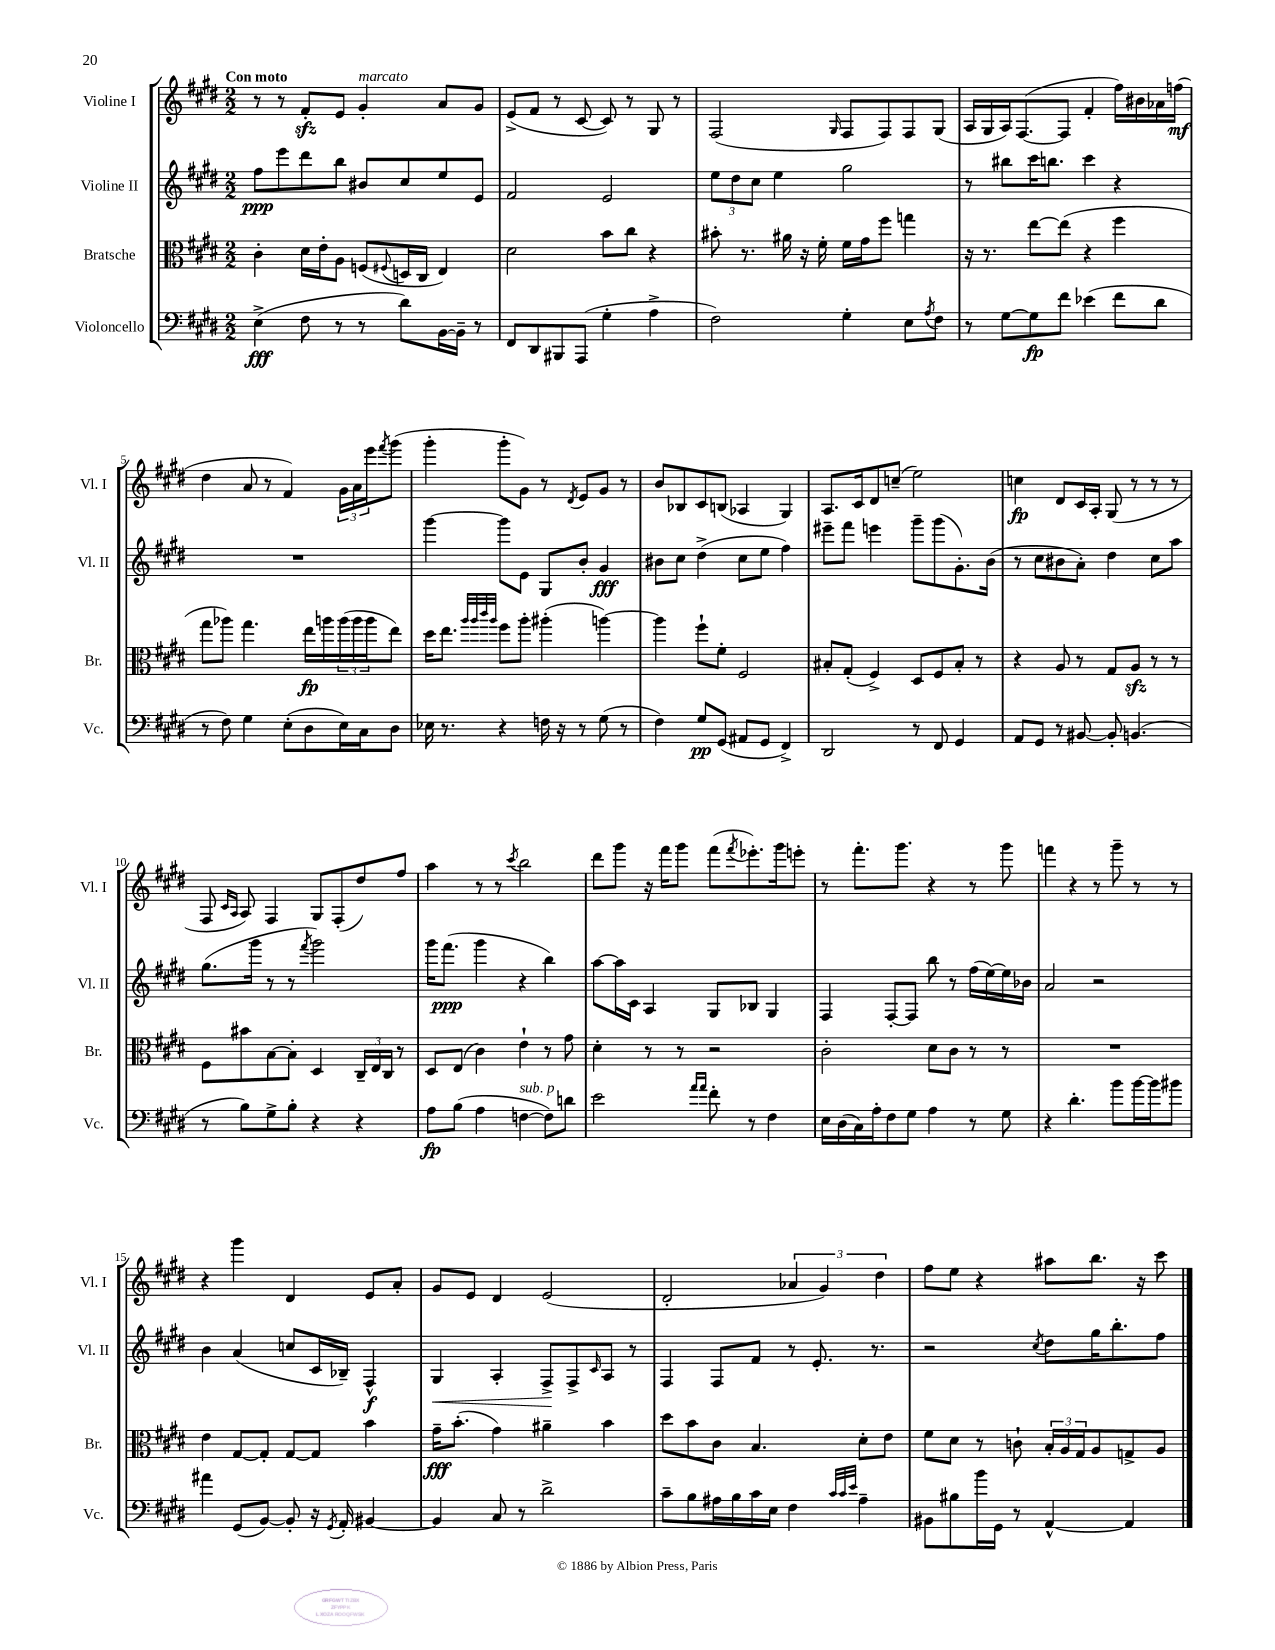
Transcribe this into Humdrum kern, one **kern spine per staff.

**kern	**kern	**kern	**kern
*staff4	*staff3	*staff2	*staff1
*clefF4	*clefC3	*clefG2	*clefG2
*k[f#c#g#d#]	*k[f#c#g#d#]	*k[f#c#g#d#]	*k[f#c#g#d#]
*M2/2	*M2/2	*M2/2	*M2/2
(4E^\	4c#'\	8ff#\L	8r
.	.	8eee\	8r
8F#\	16d#\LL	8ddd#\	8f#'/L
.	16e'\J	.	.
8r	8A\J	8bb\J	8e/J
8r	(8F/L	8b#/L	4g#'/
.	8qqF#/	.	.
8d#\L)	16D/L	8cc#/	.
.	16C#/JJ	.	.
[16BB\L	4E/)	8ee/	8a/L
16BB~\]JJ	.	.	.
8r	.	8e/J	8g#/J
=	=	=	=
8FF#/L	2d#\	2f#/	(8e^/L
8DD#/	.	.	8f#/J
8BBB#/	.	.	8r
(8AAA/J	.	.	[8c#/
4G#'\	8b\L	2e/	8c#/])
.	8cc#\J	.	8r
4A^\	4r	.	8G#/
.	.	.	8r
=	=	=	=
2F#\)	8b#'\	12ee\L	(2F#/
.	.	12dd#\	.
.	8.r	.	.
.	.	12cc#\J	.
.	.	4ee\	.
.	16a#\	.	.
.	16r	.	.
.	16f#'\	.	.
.	.	.	16qqG#/
4G#'\	16f#\LL	2gg#\	8F#/L
.	16g#\J	.	.
.	8ff#\J	.	8F#/)
8E\L	4gg\	.	8F#/
8qA/	.	.	.
8F#\J	.	.	(8G#/J
=	=	=	=
8r	16r	8r	16A/LL
.	8.r	.	16G#/
[8G#\L	.	8bb#\L	16A/J)
.	.	.	([8.F#/
8G#\]	[8ee\L	16ccc#\K	.
.	.	8.bb\J	.
8f#\J	(8ee\]J	.	8F#/]J
(4e-\	4r	4ccc#\	4f#'/
8f#\L	4ff#\	4r	16ff#\LL)
.	.	.	16b#\
8d#\J	.	.	16a-\
.	.	.	(16ff\JJ
=	=	=	=
8r	8gg#\L	1r	4dd#\
8F#\)	8aa-\J)	.	.
4G#\	4.gg#\	.	8a/
.	.	.	8r
(8E'\L	.	.	4f#/)
8D#\	16ee\LL	.	.
.	16aa\	.	.
16E\L)	(24aa\	.	24g#\LL
.	24aa\	.	24a\
16C#\J	.	.	.
.	24aa\J	.	24eee\J
.	.	.	8qfff#/
8D#\J	8ee\J)	.	(8ggg#\J
=	=	=	=
16E-\	16dd#\LK	[4ggg#\	4ggg#'\
8.r	8.ee\J	.	.
.	32qqaa/LLL	.	.
.	32qqaa/	.	.
.	32qqccc#/	.	.
.	32qqaa/JJJ	.	.
4r	8ff#\L	8ggg#\]L	8ggg#'\L
.	8aa'\J	8e\J	8g#\J)
16F\	(4aa#'\	8G#/L	8r
16r	.	.	.
.	.	.	8qd#/
8r	.	8b'/J	8e/L
(8G#\	[4aa\)	4g#/	8g#/J
8r	.	.	8r
=	=	=	=
4F#\)	4aa\]	8b#\L	8b/L
.	.	8cc#\J	8B-/
8G#/L	8ff#`\L	(4dd#^\	8c#/
(8GG#/J	8f#'\J	.	(8B/J
8AA#/L	2F#/	8cc#\L	4A-/
8GG#/J	.	8ee\J	.
4FF#^/)	.	4ff#\)	4G#/)
=	=	=	=
2DD#/	8B#'/L	8eee#~\L	8.A/L
.	(8G#'/J	8fff#\J	.
.	.	.	16c#/k
.	4F#^/)	4eee\	8d#/
.	.	.	(8cc~/J
8r	8D#/L	8ggg#~\L	2ee\)
8FF#/	8F#/	(8ggg#\	.
4GG#/	8B#'/J	8.g#'\)	.
.	8r	.	.
.	.	(16b\Jk	.
=	=	=	=
8AA/L	4r	8r	4cc\
8GG#/J	.	8cc#\L	.
8r	8A/	8b#\	8d#/L
[8BB#/	8r	8a'\J)	16c#/L
.	.	.	16A'/JJ
8BB#'/]	8G#/L	4dd#\	(8G#/
(4.BB/	8A/J	.	8r
.	8r	8cc#\L	8r
.	8r	8aa\J	8r
=	=	=	=
8r	8F#\L	(8.gg#\L	8F#/
.	.	.	16qqc#/LL
.	.	.	16qqA/JJ
8B\L)	8b#\	.	8A/)
.	.	16ggg#\Jk	.
8G#^\	[8B\	8r	4F#/
8B'\J	8B'\]J	8r	.
.	.	8qfff#/	.
4r	4D#/	2ggg#\)	8G#/L
.	.	.	(8F#'/
4r	24C#~/LL	.	8dd#/)
.	24E/	.	.
.	24C#/JJ	.	.
.	8r	.	8ff#/J
=	=	=	=
8A\L	8D#/L	16ggg#\LK	4aa\
.	.	(8.fff#\J	.
(8B\J	(8E/J	.	.
4A\	4c#\)	4ggg#\	8r
.	.	.	8r
.	.	.	8qccc#/
[4F\	4e`\	4r	2bb\
8F\]L)	8r	4bb\)	.
8d\J	8g#\	.	.
=	=	=	=
2e\	4d#'\	[8aa\L	8ddd#\L
.	.	16aa\]L	8ggg#\J
.	.	16c#\JJ	.
.	8r	4A/	16r
.	.	.	16fff#\LK
.	8r	.	8ggg#\J
16qqa/LL	.	.	.
16qqa/JJ	.	.	.
8f#'\	2r	8G#/L	(8fff#\L
.	.	.	8qfff#/
8r	.	8B-/J	8.eee-'\)
4F#\	.	4G#/	.
.	.	.	16ggg#\k
.	.	.	8eee'\J
=	=	=	=
16E\LL	2c#'\	4F#/	8r
(16D#\	.	.	.
16C#\)	.	.	8.fff#'\L
16A'\J	.	.	.
8F#\	.	[8F#'/L	.
.	.	.	8.ggg#\J
8G#\J	.	8F#/]J	.
4A\	8d#\L	8bb\	4r
.	8c#\J	8r	.
8r	8r	(16ff#\LL	8r
.	.	[16ee\)	.
8G#\	8r	16ee\]	8ggg#\
.	.	16b-\JJ	.
=	=	=	=
4r	1r	2a/	4fff\
4.d#'\	.	.	4r
.	.	2r	8r
8b\L	.	.	8ggg#~\
[16b\L	.	.	8r
16b\]J	.	.	.
8b#\J	.	.	8r
=	=	=	=
4a#\	4e\	4b\	4r
(8GG#/L	[8G#/L	(4a/	4ggg#\
[8BB/J)	8G#'/]J	.	.
8BB'/]	[8G#/L	8cc/L	4d#/
16r	8G#/]J	16c#/L	.
8qGG#/	.	.	.
16AA'/	.	16B-~/JJ)	.
[4BB#/	4b\	4F#^^/	8e/L
.	.	.	8a'/J
=	=	=	=
4BB#/]	16g#~\LK	4G#/	8g#/L
.	(8.b'\J	.	.
.	.	.	8e/J
8C#/	4g#\)	4A'/	4d#/
8r	.	.	.
2d#^\	4a#~\	8F#^/L	(2e/
.	.	8F#^/	.
.	.	16qqc#/	.
.	4b\	8A/J	.
.	.	8r	.
=	=	=	=
8c#~\L	8dd#\L	4F#/	2d#'/
8B\	8b\	.	.
16A#\L	8c#\J	8F#/L	.
16B\	.	.	.
16c#\	4.B/	8f#/J	.
16E\JJ	.	.	.
4F#\	.	8r	6a-/
.	.	8.e'/	.
.	.	.	6g#/)
32qqc#/LLL	.	.	.
32qqc#/	.	.	.
32qqe/JJJ	.	.	.
4A#~\	8d#'\L	.	.
.	.	8.r	.
.	.	.	6dd#\
.	8e\J	.	.
=	=	=	=
8BB#\L	8f#\L	2r	8ff#\L
8B#\	8d#\J	.	8ee\J
16b\L	8r	.	4r
16GG#\JJ	.	.	.
8r	8c`\	.	.
.	.	8qcc#/	.
[4AA^^/	24B'/LL	8dd#\L	8aa#\L
.	24A/	.	.
.	24G#/J	.	.
.	8A/	16gg#\K	8.bb\J
.	.	8.bb'\	.
4AA/]	8G^/	.	.
.	.	.	16r
.	8A/J	8ff#\J	8ccc#\
==	==	==	==
*-	*-	*-	*-
